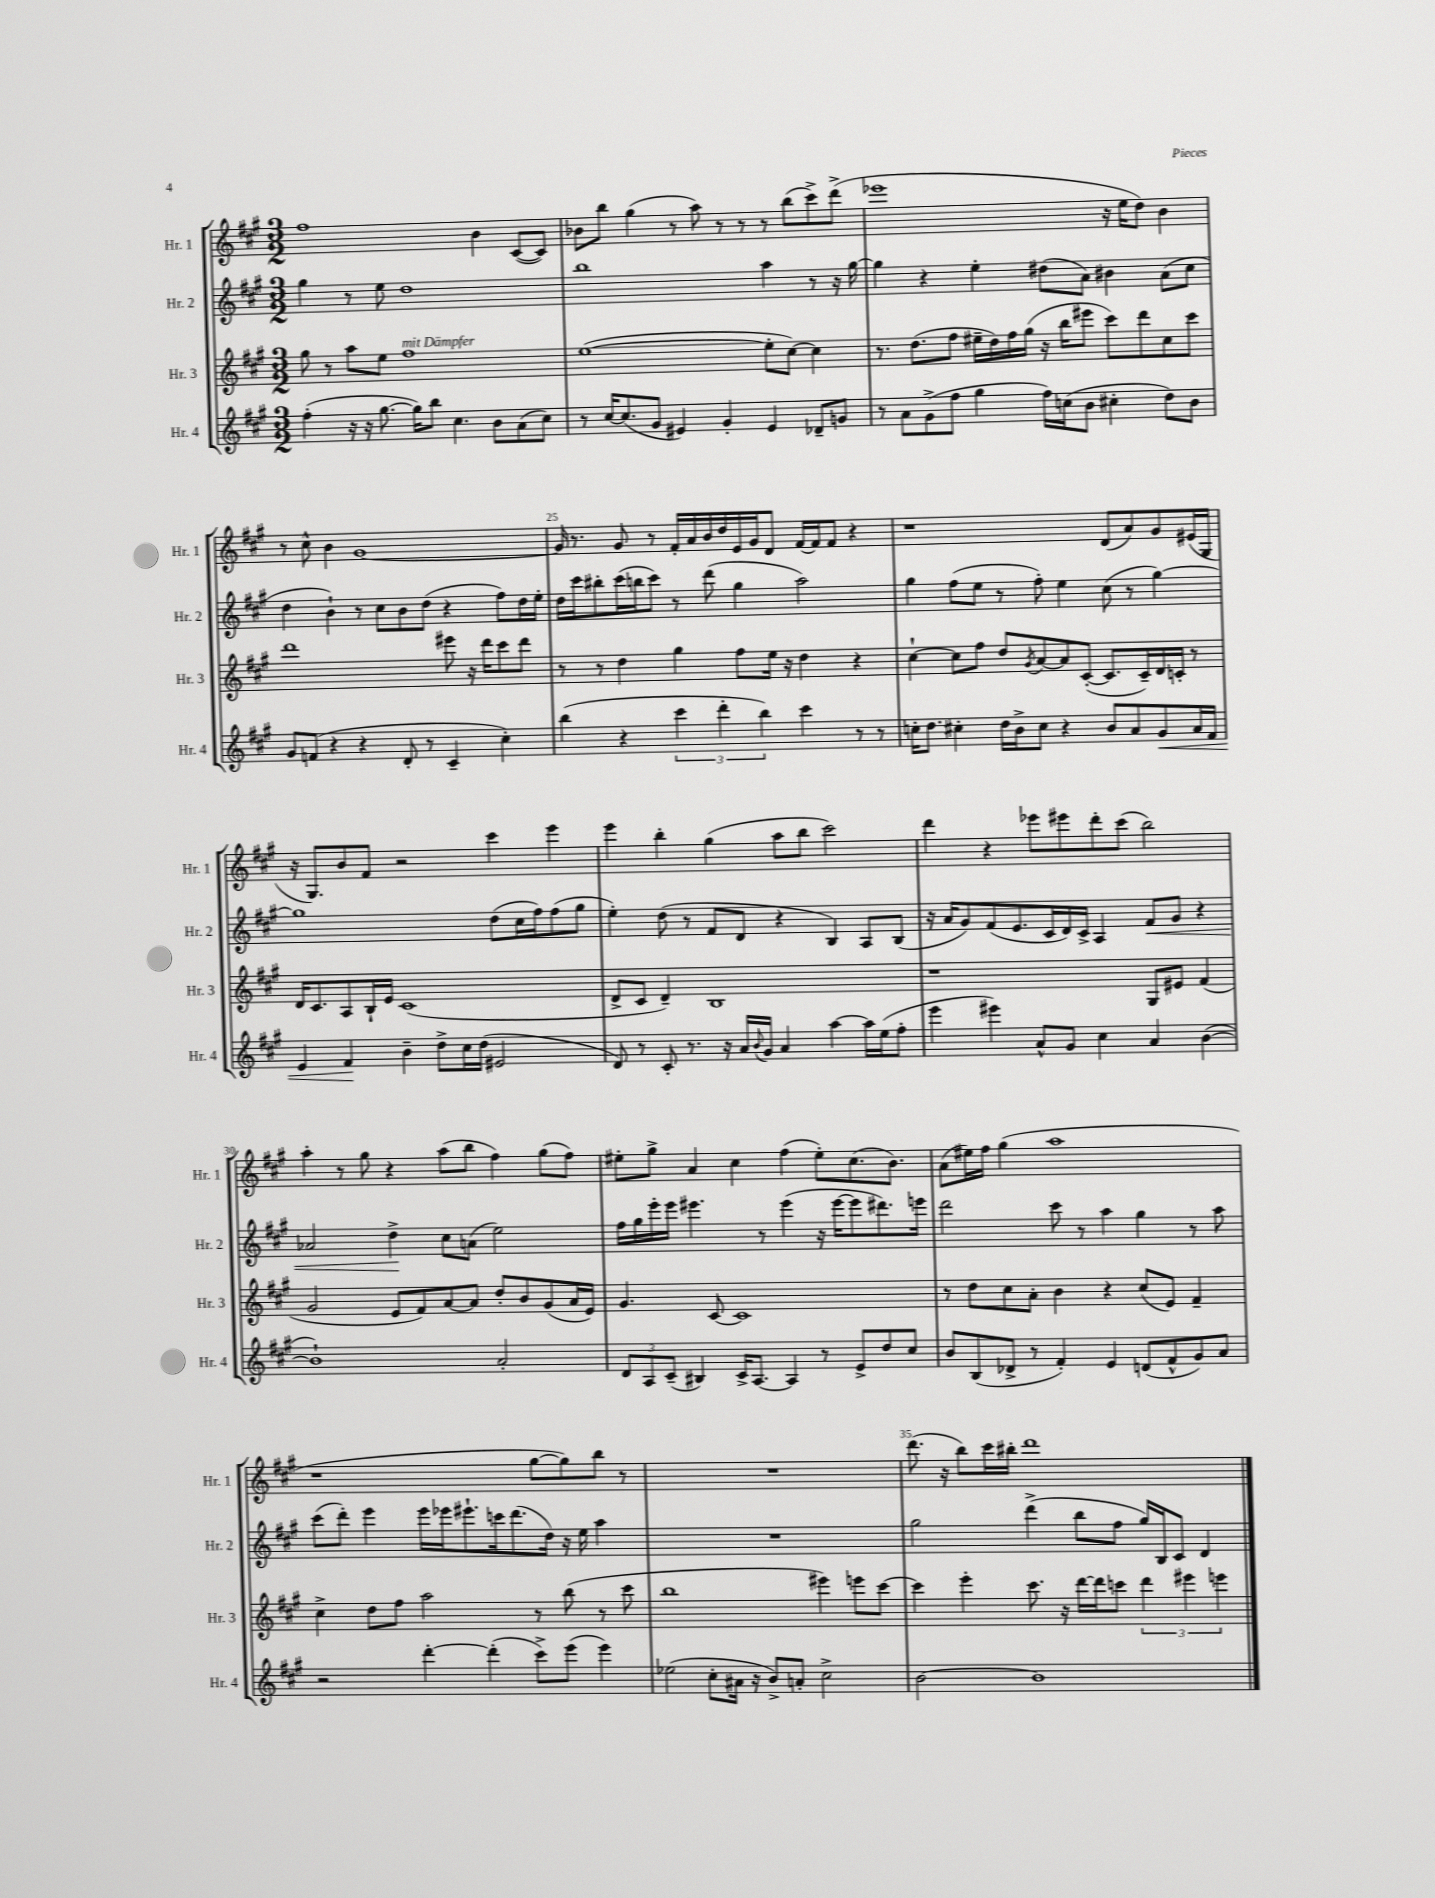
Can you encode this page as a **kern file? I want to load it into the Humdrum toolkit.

**kern	**dynam	**kern	**kern	**dynam	**kern
*part4	*part4	*part3	*part2	*part2	*part1
*staff4	*staff4	*staff3	*staff2	*staff2	*staff1
*I"Hr. 4	*	*I"Hr. 3	*I"Hr. 2	*	*I"Hr. 1
*I'Hr. 4	*	*I'Hr. 3	*I'Hr. 2	*	*I'Hr. 1
*clefG2	*	*clefG2	*clefG2	*	*clefG2
*k[f#c#g#]	*	*k[f#c#g#]	*k[f#c#g#]	*	*k[f#c#g#]
*M3/2	*	*M3/2	*M3/2	*	*M3/2
=21	=21	=21	=21	=21	=21
(4ff#'\	.	8gg#\	4gg#\	.	1ff#
.	.	8r	.	.	.
16r	.	8aa\L	8r	.	.
16r	.	.	.	.	.
[8.gg#\	.	8ee\J	8ee\	.	.
!	!	!LO:TX:a:i:t=mit Dämpfer	!	!	!
.	.	1ff#	1dd	.	.
16gg#\KL])	.	.	.	.	.
8bb\J	.	.	.	.	.
4.cc#\	.	.	.	.	.
.	.	.	.	.	4b\
8b\L	.	.	.	.	.
(8a\	.	.	.	.	([8c#/L
8cc#\J)	.	.	.	.	8c#/J])
=22	=22	=22	=22	=22	=22
8r	.	([1ee	1bb	.	8b-X\L
[16cc#/KL	.	.	.	.	8bb\J
(8.cc#/]	.	.	.	.	.
.	.	.	.	.	(4gg#\
8g#/J	.	.	.	.	.
4e#X/)	.	.	.	.	8r
.	.	.	.	.	8aa\)
4g#'/	.	.	.	.	8r
.	.	.	.	.	8r
4e#/	.	8ee'\L]	4aa\	.	8r
.	.	[8cc#\J)	.	.	(8bb\L
8d-X~/L	.	4cc#\]	8r	.	8ccc#^\)
8gn/J	.	.	16r	.	(8ddd^\J
.	.	.	[16gg#\	.	.
=23	=23	=23	=23	=23	=23
8r	.	8.r	4gg#\]	.	1eee-X
8a\L	.	.	.	.	.
.	.	(8.dd\L	.	.	.
(8g#^\	.	.	4r	.	.
8ff#\J	.	8ff#\J	.	.	.
4gg#\	.	16ee#X~\LL	4ee'\	.	.
.	.	16dd\)	.	.	.
.	.	16ff#\	.	.	.
.	.	(16gg#\JJ	.	.	.
16ff#\LL)	.	16r	(8dd#X\L	.	.
(16ccn\J	.	16bb\KL	.	.	.
8b\J	.	8eee#X\J	8a\J)	.	.
4cc#X'\	.	8ccc#\L)	4b#X\	.	16r
.	.	.	.	.	16ee\KL
.	.	8ddd\	.	.	8dd\J)
8dd\L)	.	8cc#\	(8a\L	.	4b\
8b\J	.	8ccc#\J	8cc#\J	.	.
!!LO:LB:g=z
=24	=24	=24	=24	=24	=24
8g#/L	.	1ddd	4dd\	.	8r
(8fn/J	.	.	.	.	8cc#^^\
4r	.	.	4b`\)	.	4b\
4r	.	.	8r	.	[1g#
.	.	.	8cc#\L	.	.
8d'/	.	.	8b\	.	.
8r	.	.	(8dd\J	.	.
4c#~/	.	8eee#X\	4r	.	.
.	.	16r	.	.	.
.	.	16ddd\KL	.	.	.
4cc#'\)	.	8ccc#\	8ff#\L)	.	.
.	.	8ddd\J	16dd\L	.	.
.	.	.	16ee'\JJ	.	.
=25	=25	=25	=25	=25	=25
(4bb\	.	8r	16dd\LL	.	16g#/]
.	.	.	16ccc#\J	.	8.r
.	.	8r	8bb#X'\	.	.
4r	.	4dd\	(16ccc#\L	.	8g#/
.	.	.	16bbn\J	.	.
.	.	.	8ccc#\J)	.	8r
6ccc#\	.	4gg#\	8r	.	16f#'/LL
.	.	.	.	.	16a/
.	.	.	(8ddd\	.	16b/
6ddd'\	.	.	.	.	.
.	.	.	.	.	16dd/
.	.	8ff#\L	4gg#\	.	16e/
.	.	.	.	.	16g#/J
6bb\)	.	.	.	.	.
.	.	16ee\Jk	.	.	8d/J
.	.	16r	.	.	.
4ccc#\	.	4dd\	2aa\)	.	[16f#/LL
.	.	.	.	.	16f#/J]
.	.	.	.	.	8f#/J
8r	.	4r	.	.	4r
8r	.	.	.	.	.
=26	=26	=26	=26	=26	=26
16ccn'\KL	.	[4cc#`\	4gg#\	.	1r
8.dd\J	.	.	.	.	.
4cc#X'\	.	8cc#\L]	(8ff#\L	.	.
.	.	8ff#\J	8ee\J	.	.
16dd\LL	.	8dd/L	8r	.	.
16b^\J	.	.	.	.	.
.	.	8qg#/	.	.	.
8cc#\J	.	[8a/	8ff#'\)	.	.
4r	.	8a/]	4ee\	.	.
.	.	([8c#'/J	.	.	.
8b/L	.	8.c#/L]	(8cc#\	.	(8d/L
8a/	.	.	8r	.	8a/)
.	.	16c#~/L)	.	.	.
!	!LO:HP:b	!	!	!	!
8g#/	<	16d/	[4gg#\)	.	8g#/
.	.	16cn'/JJ	.	.	.
16a/L	.	8r	.	.	(16e#X/L
16f#/JJ	.	.	.	.	16G#/JJ
!!LO:LB:g=z
=27	=27	=27	=27	=27	=27
4e/	.	16d/KL	1gg#]	.	16r
.	.	8.c#/	.	.	8.G#/L)
4f#/	.	8A/	.	.	8b/
.	.	16B`/L	.	.	8f#/J
.	.	16e/JJ	.	.	.
4b~\	[	(1c#	.	.	2r
8dd^\L	.	.	.	.	.
16cc#\L	.	.	.	.	.
(16dd\JJ	.	.	.	.	.
2e#X/	.	.	(8dd\L	.	4ccc#\
.	.	.	16cc#\L	.	.
.	.	.	16ff#\J)	.	.
.	.	.	(8ff#\	.	4eee\
.	.	.	8gg#\J	.	.
=28	=28	=28	=28	=28	=28
8d/)	.	8d^/L	4ee'\)	.	4eee\
8r	.	8c#/J	.	.	.
8c#'/	.	4d~/)	(8dd\	.	4bb'\
8.r	.	.	8r	.	.
.	.	1B	8f#/L	.	(4gg#\
16r	.	.	.	.	.
16a/LL	.	.	8d/J	.	.
8qqb/	.	.	.	.	.
16g#/JJ	.	.	.	.	.
4a/	.	.	4r	.	8aa\L
.	.	.	.	.	8bb\J
[4aa\	.	.	4B/)	.	2ccc#\)
16aa\LL]	.	.	8A/L	.	.
(16ee\J	.	.	.	.	.
8ff#'\J	.	.	(8B/J	.	.
=29	=29	=29	=29	=29	=29
4eee\	.	1r	16r	.	4ddd\
.	.	.	16a/KL	.	.
.	.	.	8g#/)	.	.
4eee#X\)	.	.	(8f#/	.	4r
.	.	.	8.e/	.	.
8a^^/L	.	.	.	.	8eee-X\L
.	.	.	16c#/L	.	.
8g#/J	.	.	16d/)	.	8eee#X\
.	.	.	16c#^/JJ	.	.
4cc#\	.	.	4A/	.	8ddd'\
.	.	.	.	.	(8ccc#\J
!	!	!	!	!LO:HP:b	!
4a/	.	8G#/L	8f#/L	<	2bb\)
.	.	8e#X/J	8g#/J	.	.
([4b\	.	(4f#/	4r	.	.
!!LO:LB:g=z
=30	=30	=30	=30	=30	=30
1b`])	.	2g#/	2a-X/	.	4aa'\
.	.	.	.	.	8r
.	.	.	.	.	8gg#\
.	.	8e/L	4dd^\	.	4r
.	.	8f#/)	.	.	.
.	.	[8a/	8cc#\L	[	(8aa\L
.	.	8a/J]	(8an\J	.	8bb\J
2a'/	.	8dd'/L	2ee\)	.	4ff#\)
.	.	8b/	.	.	.
.	.	(8g#/	.	.	(8gg#\L
.	.	16a/L	.	.	8ff#\J)
.	.	16e/JJ)	.	.	.
=31	=31	=31	=31	=31	=31
12d/L	.	4.g#/	16ff#\LL	.	8ee#X'\L
.	.	.	16gg#\	.	.
12A/	.	.	.	.	.
.	.	.	16eee'\	.	8gg#^\J
(12c#~/J	.	.	.	.	.
.	.	.	16eee\JJ	.	.
4B#X/)	.	.	4.eee#X\	.	4a/
.	.	[8c#/	.	.	.
16c#^/KL	.	1c#]	.	.	4cc#\
[8.A/J	.	.	.	.	.
.	.	.	8r	.	.
4A/]	.	.	(4eee#\	.	(4ff#\
8r	.	.	16r	.	8ee#'\L)
.	.	.	[16eee#\KL	.	.
8e^/L	.	.	8eee#\]	.	(8.cc#\
8dd/	.	.	8.ddd#X\)	.	.
.	.	.	.	.	8.b\J)
8cc#/J	.	.	.	.	.
.	.	.	16eeen\Jk	.	.
=32	=32	=32	=32	=32	=32
8b/L	.	8r	2ddd\	.	(8a\L
(8B/	.	8dd\L	.	.	16ee#X\L)
.	.	.	.	.	16ff#\JJ
8d-X^/J	.	8cc#\	.	.	(4gg#\
8r	.	8a'\J	.	.	.
4f#'/)	.	4b\	8ccc#\	.	1aa
.	.	.	8r	.	.
4e/	.	4r	4aa\	.	.
(8dn/L	.	(8cc#/L	4gg#\	.	.
8f#^^/	.	8e/J)	.	.	.
8g#/)	.	4f#~/	8r	.	.
8a/J	.	.	8aa\	.	.
!!LO:LB:g=z
=33	=33	=33	=33	=33	=33
2r	.	4cc#^\	(8ccc#\L	.	1r
.	.	.	8ddd'\J)	.	.
.	.	8dd\L	4eee\	.	.
.	.	8ff#\J	.	.	.
[4ddd'\	.	2aa\	16eee\LL	.	.
.	.	.	16eee-X\J	.	.
.	.	.	8.eee#X`\	.	.
(4ddd'\]	.	.	.	.	.
.	.	.	16cccn\k	.	.
.	.	.	(8.ddd\	.	.
8ccc#^\L)	.	8r	.	.	[8gg#\L
.	.	.	16dd\Jk)	.	.
(8eee\J	.	(8bb\	16r	.	8gg#\])
.	.	.	16ee\	.	.
4eee\)	.	8r	4aa\	.	8bb\J
.	.	8ccc#\	.	.	8r
=34	=34	=34	=34	=34	=34
(2ee-X\	.	1bb	1.r	.	1.r
8cc#'\L	.	.	.	.	.
16a#X\Jk	.	.	.	.	.
16r	.	.	.	.	.
8b^/L)	.	.	.	.	.
8an'/J	.	.	.	.	.
2cc#^\	.	4eee#X\)	.	.	.
.	.	8eeen\L	.	.	.
.	.	[8ccc#\J	.	.	.
=35	=35	=35	=35	=35	=35
[2b\	.	4ccc#\]	2gg#\	.	(8.ddd\
.	.	.	.	.	16r
.	.	4eee'\	.	.	8bb\L)
.	.	.	.	.	16ccc#\L
.	.	.	.	.	16bb#X'\JJ
1b]	.	8.ccc#\	(4ddd^\	.	1ddd
.	.	16r	.	.	.
.	.	[16ddd\LL	8bb\L	.	.
.	.	16ddd\J]	.	.	.
.	.	8cccn\J	8ff#\J	.	.
.	.	6ddd\	16gg#/LL)	.	.
.	.	.	16B/J	.	.
.	.	.	8c#/J	.	.
.	.	6eee#X\	.	.	.
.	.	.	4d/	.	.
.	.	6eeen\	.	.	.
==	==	==	==	==	==
*-	*-	*-	*-	*-	*-
